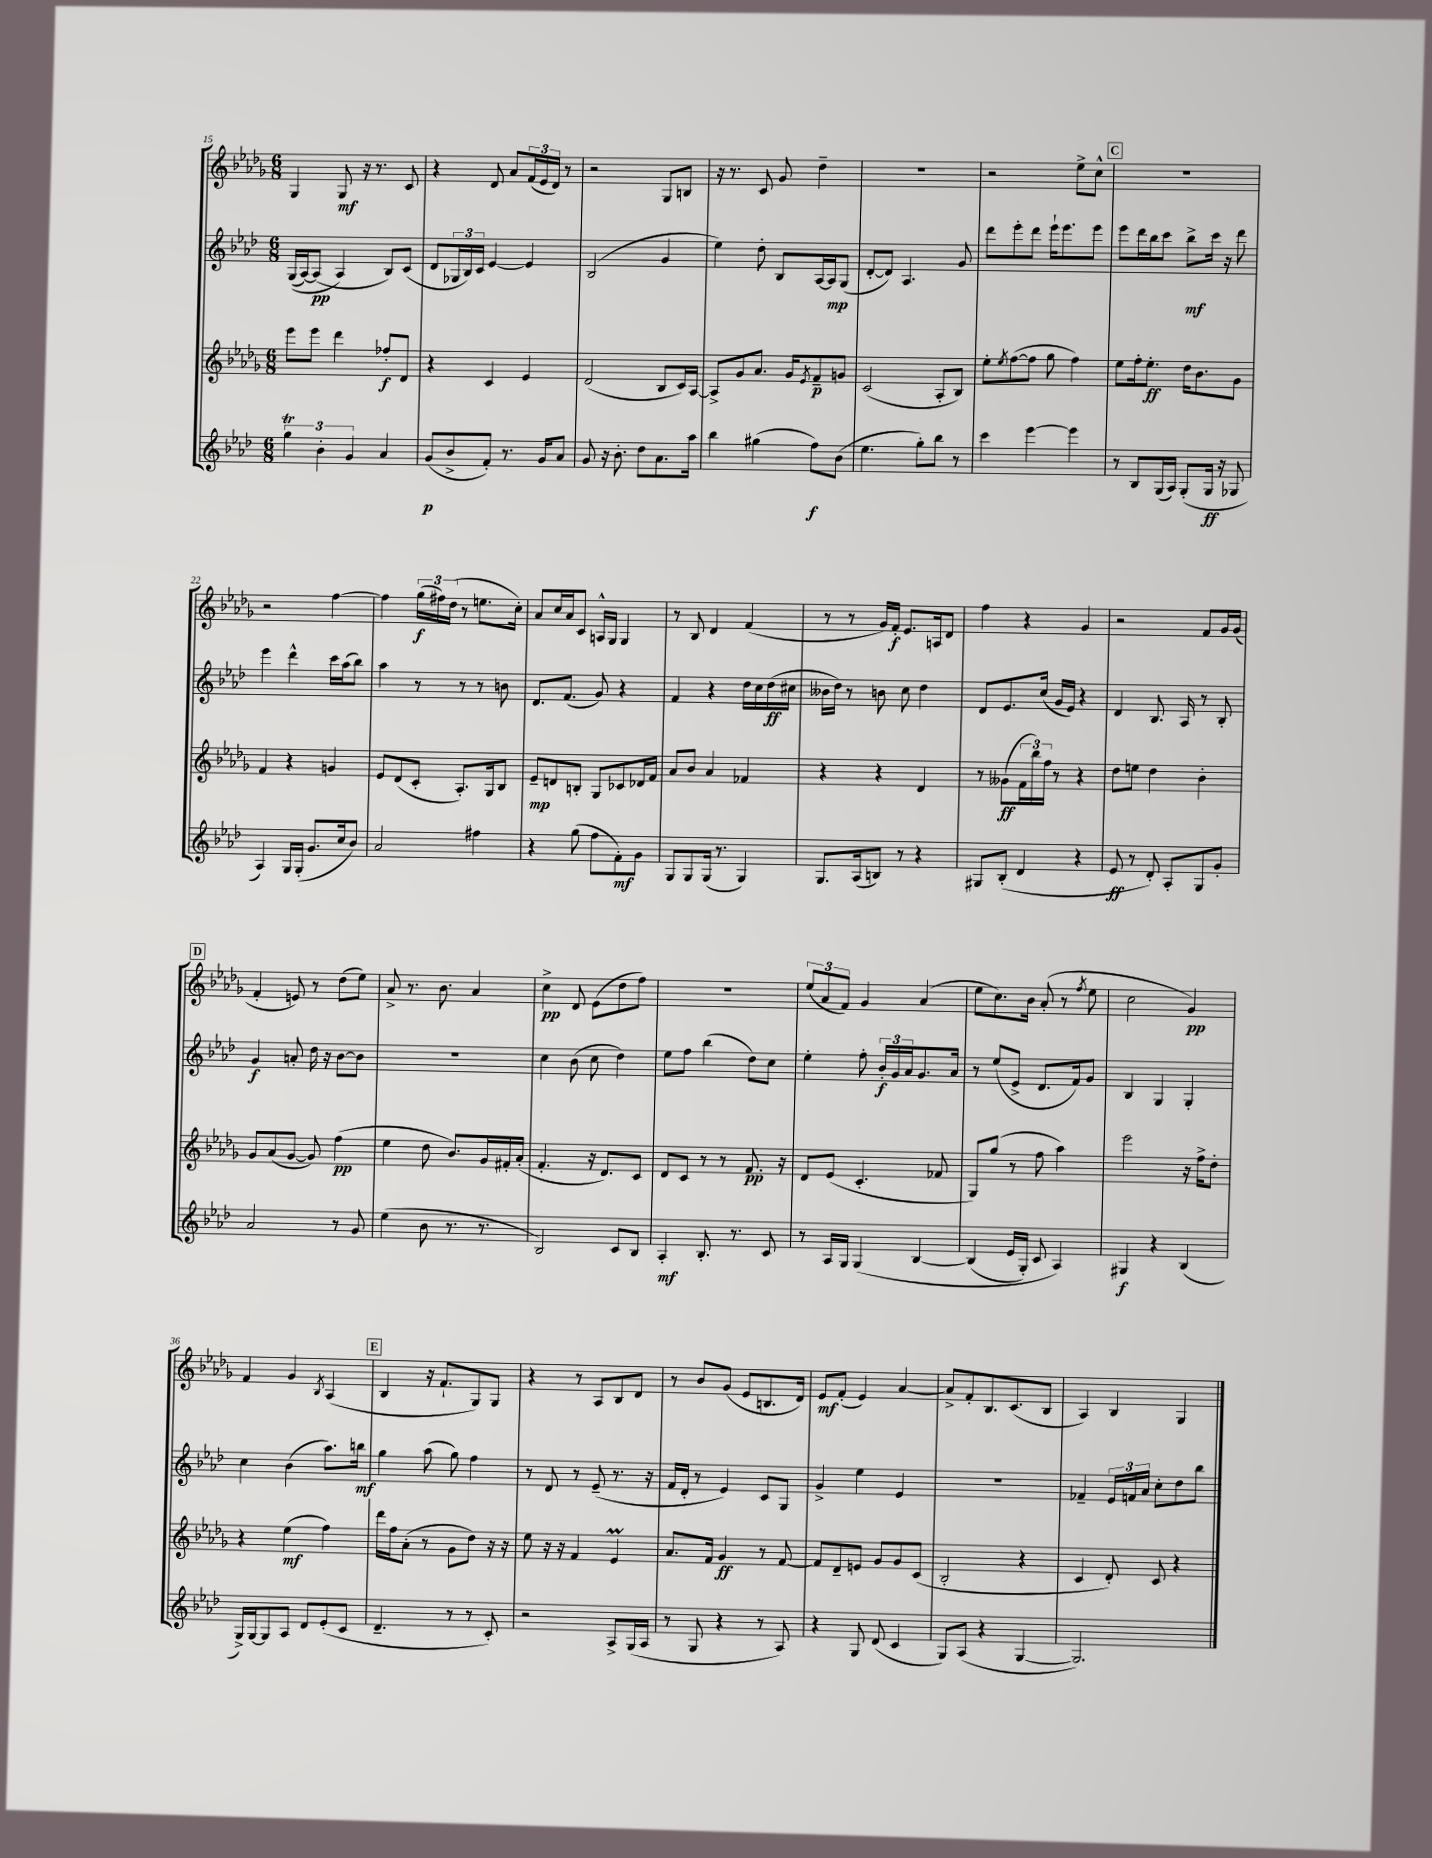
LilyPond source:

<<
\new StaffGroup <<
\new Staff = "s0" {
    \clef treble \key des \major \numericTimeSignature \time 6/8
    ges4 ges8\mf r16 r8. c'8 |
    r4 des'8 aes'8 \tuplet 3/2 { f'16( ees'16 des'16) } r8 |
    r2 ges8 b8 |
    r16 r8. c'8 ges'8 des''4-- |
    R2. |
    r2 ees''8-> c''8-^ |
    \mark \markup { \box "C" } r2. |
    r2 f''4~ |
    f''4 \tuplet 3/2 { ges''16\f( fis''16) des''16( } r8 e''8. c''16-.) |
    aes'8 c''16 aes'16 c'8 a16-^ ges16 ges4 |
    r8 bes8 des'4 f'4( |
    r8 r8 ges'16) f'16-.\f ees'8. a16 des'8 |
    f''4 r4 ges'4 |
    r2 f'8 ges'16 ges'16( |
    \mark \markup { \box "D" } f'4-. e'8) r8 des''8( ees''8) |
    aes'8-> r8. bes'8. aes'4 |
    c''4->\pp des'8 ees'8( des''8 f''8) |
    R2. |
    \tuplet 3/2 { ees''8( aes'8 f'8) } ges'4 aes'4( |
    ees''8 c''8.) bes'16 aes'8-.( r8 \acciaccatura { f''8 } ees''8 |
    c''2 ges'4\pp) |
    f'4 ges'4 \acciaccatura { bes8 } aes4( |
    \mark \markup { \box "E" } bes4 r16 f'8.-! ges8) ges8 |
    r4 r8 aes8 bes8 des'8 |
    r8 bes'8 ges'8( ees'8 b8. des'16) |
    ees'8\mf f'8-.( ees'4) aes'4~ |
    aes'8-> f'8-. bes8. c'8.( bes8 |
    aes4) bes4 ges4 \bar "|." |
}
\new Staff = "s1" {
    \clef treble \key aes \major \numericTimeSignature \time 6/8
    g16(\( aes16~) aes8\pp( aes4\) bes8) c'8( |
    des'8 \tuplet 3/2 { ges16 bes16) c'16 } ees'4~ ees'4 |
    bes2( g'4 |
    ees''4) des''8-. bes8 aes16~ aes16\mp g8( |
    des'8~-. des'8) aes4. g'8 |
    des'''8 ees'''8-. des'''8 ees'''16-! ees'''8. ees'''8 |
    \mark \markup { \box "C" } ees'''8 des'''16 bes''16 c'''8 bes''8->\mf c'''16 r16 des'''8 |
    ees'''4 des'''4-^ c'''16 aes''16( bes''8) |
    aes''4 r8 r8 r8 b'8 |
    des'8. f'8.( g'8) r4 |
    f'4 r4 des''16 c''16 des''16\ff( cis''16 |
    beses'16 des''16) r8 b'8 c''8 des''4 |
    des'8 ees'8. c''16( g'16 ees'16) r4 |
    des'4 bes8. aes16 r8 bes8-. |
    \mark \markup { \box "D" } g'4\f a'8-. des''16 r16 bes'8~ bes'8 |
    R2. |
    c''4 bes'8( c''8 des''4) |
    ees''8 f''8 bes''4( des''8) c''8 |
    ees''4-. f''8-. \tuplet 3/2 { bes'16-.\f g'16 aes'16 } g'8. aes'16 |
    r8 ees''8( ees'8-> des'8. f'16) g'8 |
    bes4 g4 g4-. |
    c''4 bes'4( aes''8.) b''16\mf |
    \mark \markup { \box "E" } g''4 aes''8( g''8) f''4 |
    r8 des'8 r8 ees'8--( r8. r16 |
    f'16 des'16-. r8 ees'4) c'8 g8 |
    g'4-> ees''4 ees'4 |
    R2. |
    fes'4-- \tuplet 3/2 { ees'16 f'16 aes'16 } c''8-. des''8 bes''8 \bar "|." |
}
\new Staff = "s2" {
    \clef treble \key des \major \numericTimeSignature \time 6/8
    ees'''8 ees'''8 des'''4 fes''8-.\f des'8 |
    r4 c'4 ees'4 |
    des'2( bes8 c'16) aes16~ |
    aes8-> ges'8 aes'8. ges'16 \acciaccatura { ees'8 } f'8--\p g'8 |
    c'2( aes8-. bes8) |
    ees''8-. \acciaccatura { ees''8 } f''8~( f''8 ges''8 f''4) |
    \mark \markup { \box "C" } ees''8 f''16-. ees''8.-.\ff des''16 bes'8. ges'8 |
    f'4 r4 g'4 |
    ees'8 des'8( c'8-. aes8.-.) ges16 bes8 |
    ees'8--\mp d'8 b8-. ges8 ces'8 des'16 f'16 |
    aes'8 bes'8 aes'4 fes'4 |
    r4 r4 des'4 |
    r8 geses'8\ff( \tuplet 3/2 { f'16 bes''16) f''16 } r8 r4 |
    des''8 e''8 des''4 bes'4-. |
    \mark \markup { \box "D" } ges'8 aes'8( ges'8~ ges'8) f''4\pp( |
    ees''4 des''8 bes'8.) ges'16 fis'16-. aes'16-.( |
    f'4.-. r16 des'8.) c'8 |
    des'8 c'8 r8 r8 f'8.\pp r16 |
    des'8 ees'8( c'4.-. fes'8 |
    ges8) ges''8( r8 f''8 aes''4) |
    ees'''2 r16 f''16-> des''8-. |
    r4 ees''4\mf( f''4) |
    \mark \markup { \box "E" } des'''16 f''16 aes'8-.( r8 ges'8 des''8) r16 r16 |
    ees''8 r16 r16 f'4 ees'4\prall |
    aes'8. f'16 ges'4\ff r8 f'8~ |
    f'8 des'8-- e'8 ges'8 ges'8 c'8( |
    bes2-. r4 |
    c'4 des'8-.) c'8 r4 \bar "|." |
}
\new Staff = "s3" {
    \clef treble \key aes \major \numericTimeSignature \time 6/8
    \tuplet 3/2 { g''4\trill bes'4-. g'4 } aes'4 |
    g'8\p( bes'8-> f'8-.) r8. g'16 aes'8 |
    g'8 r16 bes'8.-. des''8 aes'8. aes''16 |
    bes''4 gis''4( f''8\f) bes'8( |
    ees''4. g''8-.) bes''8 r8 |
    c'''4 ees'''4~ ees'''4 |
    \mark \markup { \box "C" } r8 bes8 g16( aes16) g8-.( g16\ff r16 ges8 |
    aes4) g16 g16-.( g'8. c''16 bes'8) |
    aes'2 fis''4 |
    r4 g''8( f''8 f'8-.\mf) g'8 |
    g8 g8 g16( r8. g4) |
    g8. aes16( b8) r8 r4 |
    gis8 bes8-.( des'4 r4 |
    ees'8\ff r8 des'8-.) aes8-. g8 g'8-. |
    \mark \markup { \box "D" } aes'2 r8 g'8 |
    ees''4( bes'8 r8. r8. |
    bes2) c'8 bes8 |
    aes4-.\mf bes8.-. r8. c'8 |
    r8 aes16 g16 g4\( bes4~ |
    bes4( ees'16 g16-.) c'8 aes4\) |
    gis4\f r4 bes4( |
    g16->) g16~ g8 aes8 des'8 ees'8-.( c'8 |
    \mark \markup { \box "E" } des'4.-- r8 r8 c'8-.) |
    r2 aes8-> g16( aes16 |
    r8 g8 r4 r8 aes8) |
    r4 g8 des'8( c'4 |
    g8) aes8( r4 g4~ |
    g2.) \bar "|." |
}
>>
>>
\layout { \context { \Score currentBarNumber = #15 } }
